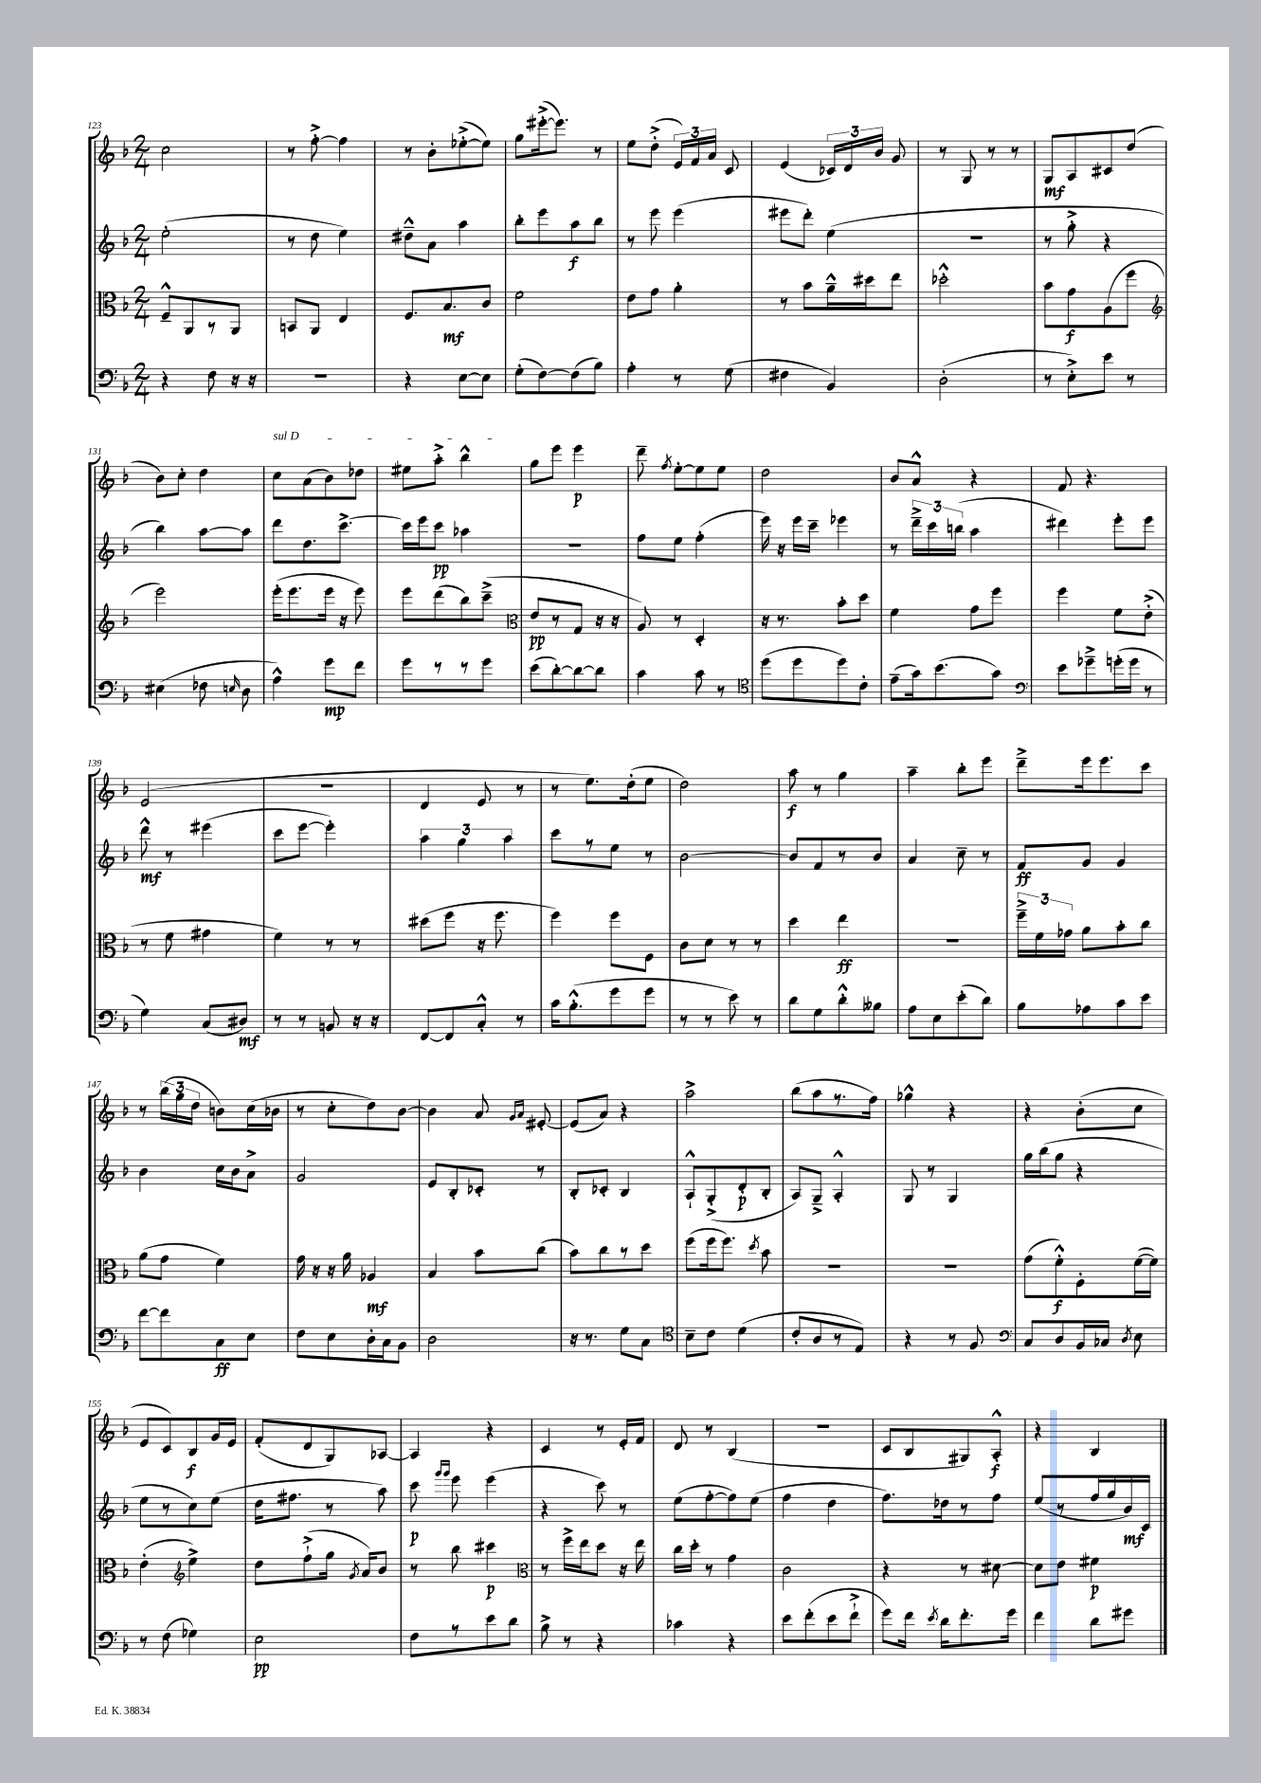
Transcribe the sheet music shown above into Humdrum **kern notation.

**kern	**kern	**kern	**kern
*staff4	*staff3	*staff2	*staff1
*clefF4	*clefC3	*clefG2	*clefG2
*k[b-]	*k[b-]	*k[b-]	*k[b-]
*M2/4	*M2/4	*M2/4	*M2/4
4r	8F~^^	(2ee'	2cc
.	8AA	.	.
8F	8r	.	.
16r	8AA	.	.
16r	.	.	.
=	=	=	=
2r	8BB	8r	8r
.	8AA	8dd	[8ff'^
.	4E	4ee)	4ff]
=	=	=	=
4r	8.F	8dd#~^^	8r
.	.	8a	8b-'
.	8.B-	.	.
[8E	.	4aa	([8ee-'^
8E]	8c	.	8ee-])
=	=	=	=
(8G'	2f	8bb-'	8gg
[8F)	.	8eee	([16eee#'^
.	.	.	8.eee#])
(8F]	.	8aa	.
8B-)	.	8bb-	8r
=	=	=	=
4A'	8e	8r	8ee
.	8g	8eee	(8dd'^
8r	4a'	(4eee	24e)
.	.	.	24f
.	.	.	24a
(8G	.	.	8c
=	=	=	=
4F#	8r	8eee#	(4e
.	8b-	8ddd')	.
4BB-)	16a~^^	(4ee	24c-)
.	.	.	24d
.	16dd#	.	.
.	.	.	24b-
.	8ee	.	8g
=	=	=	=
(2D'	2dd-'^^	2r	8r
.	.	.	8G
.	.	.	8r
.	.	.	8r
=	=	=	=
8r	8b-	8r	8G
8E'^)	8g	8gg'^	8A
8e	(8A	4r	8c#
8r	8ff	.	(8dd
=	=	=	=
*	*clefG2	*	*
(4E#	2eee)	4bb-)	8b-)
.	.	.	8cc'
8F-	.	[8aa	4dd
16qqE	.	.	.
8D	.	8aa]	.
=	=	=	=
4A^^)	(16eee'	8ddd	8cc
.	8.eee	.	.
.	.	8.dd	(8a
8g	16eee	.	8b-)
.	16r	[8.ccc^	.
8f	8eee)	.	8dd-
=	=	=	=
8g	8eee	16ccc]	8ee#
.	.	16eee	.
8r	(8ddd	8ccc	8aa'^
8r	8bb-)	4aa-	4bb-^^
8g	(8ccc~^	.	.
=	=	=	=
*	*clefC3	*	*
(8e	8e	2r	8gg
[8d')	8r	.	8eee
8d_	8G	.	4eee
8d]	16r	.	.
.	16r	.	.
=	=	=	=
4c	8A)	8ff	8ddd~
.	.	.	8qff
.	8r	8ee	[8ee'
8c	4D'	(4ff'	8ee]
8r	.	.	8ee
=	=	=	=
*clefC4	*	*	*
(8dd	16r	16eee)	2dd
.	8.r	16r	.
8dd	.	16eee	.
.	.	16ccc~	.
8dd)	8b-'	4eee-	.
8c'	8dd	.	.
=	=	=	=
(8e~	4f	8r	8b-
16g)	.	24ddd~^	8a^^
.	.	24ccc	.
(8.b-	.	.	.
.	.	(24bb	.
.	8g	4aa	4r
8g)	8ff	.	.
=	=	=	=
*clefF4	*	*	*
8e	4ff	4ddd#)	8f
8g-~^	.	.	4.r
(16g'	8f	8eee'	.
16g	.	.	.
8r	(8e'^	8eee	.
=	=	=	=
4G)	8r	8ddd^^	(2e
.	8f	8r	.
(8C	4g#	(4eee#	.
8D#)	.	.	.
=	=	=	=
8r	4f)	8ccc	2r
8r	.	[8eee	.
8BB	8r	4eee'])	.
16r	8r	.	.
16r	.	.	.
=	=	=	=
[8FF	(8dd#	6aa	4d
8FF]	8ff	.	.
.	.	6gg	.
8C'^^	16r	.	8e
.	8.ff	.	.
.	.	6aa	.
8r	.	.	8r
=	=	=	=
16c	4ff)	8ccc	8r
(8.B-'^^	.	.	.
.	.	8r	8.ee)
8g	8ff	8ee	.
.	.	.	(16dd'
8g	8F	8r	8ee
=	=	=	=
8r	8c	[2b-	2dd)
8r	8d	.	.
8e)	8r	.	.
8r	8r	.	.
=	=	=	=
8d	4dd	8b-]	8aa
8G	.	8f	8r
8d'^^	4ee	8r	4gg
8B--	.	8b-	.
=	=	=	=
8A	2r	4a	4aa~
8E	.	.	.
(8e'	.	8cc~	8bb-'
8d)	.	8r	8eee
=	=	=	=
8B-	24ff~^	8f	8ddd~^
.	24f	.	.
.	24g-	.	.
8A-	8a	8g	16eee
.	.	.	8.eee
8c	8b-'	4g	.
8e	8cc	.	8ccc
=	=	=	=
[8f	(8a	4b-	8r
8f]	8g	.	(24bb-
.	.	.	24gg
.	.	.	24dd
8C	4f)	16cc	8b)
.	.	16b-	.
8E	.	8a^	(16cc
.	.	.	16b-
=	=	=	=
8F	16g	2g	8r
.	16r	.	.
8E	16r	.	8cc'
.	16a	.	.
16D'	4A-	.	8dd)
16C	.	.	.
8BB-	.	.	[8b-
=	=	=	=
2D	4B-	8e	4b-]
.	.	8B-'	.
.	8b-	8c-'	8a
.	.	.	16qqg
.	.	.	16qqa
.	(8cc	8r	[8e#'
=	=	=	=
16r	8b-)	8B-'	(8e#]
8.r	.	.	.
.	8cc	8c-'	8a)
8G	8r	4B-	4r
8C	8dd	.	.
=	=	=	=
*clefC4	*	*	*
8B-~	(8ff	8A`^^	2aa^
8c	16ff	(8G'^	.
.	8.ff)	.	.
(4d	.	8d'	.
.	8qdd	.	.
.	8b-	8B-'	.
=	=	=	=
8c'	2r	8A)	(8bb-
8A	.	8G~^	8aa
8r	.	4A'^^	8.r
8E)	.	.	.
.	.	.	16ff)
=	=	=	=
4r	2r	8G	4gg-^^
.	.	8r	.
8r	.	4G	4r
8F	.	.	.
=	=	=	=
*clefF4	*	*	*
8C	(8g	16gg	4r
.	.	(16bb-	.
8D	8f'^^)	8gg	.
16BB-	8F'	4r	(8b-'
16C-	.	.	.
8qD	.	.	.
8E	([16f	.	8cc
.	16f])	.	.
=	=	=	=
8r	(4e'	8ee	8e
(8F	.	8r	8c)
*	*clefG2	*	*
4G-)	4ee^)	8cc)	8B-
.	.	(8ee	16g
.	.	.	16e
=	=	=	=
2E	8dd	16dd	(8f'
.	.	8.ff#	.
.	(8ff`^	.	8d
.	16gg	8r	8G)
.	8qg	.	.
.	16a)	.	.
.	8b-	8aa)	[8A-
=	=	=	=
8F	8r	8ccc	4A-]
.	.	16qqggg	.
.	.	16qqggg	.
8r	8bb-	8eee	.
8e	4ccc#	(4eee	4r
8d	.	.	.
=	=	=	=
*	*clefC3	*	*
8B-^	8r	4r	4c
8r	16ff^	.	.
.	16ee	.	.
4r	8dd	8ccc)	8r
.	16r	8r	16e'
.	16ee	.	16f
=	=	=	=
4c-	16cc	(8ee	8d
.	16dd'	.	.
.	8r	[8ff'	8r
4r	4g	8ff])	(4B-
.	.	(8ee	.
=	=	=	=
8e	2c	4ff	2r
(8f'	.	.	.
8e	.	4dd	.
8f`^	.	.	.
=	=	=	=
8g)	4r	8.ff)	8c
16f	.	.	8B-
8qe	.	.	.
16d	.	16dd-	.
8.f'	8r	8r	8G#)
.	[8d#	8ff	8A'^^
16g	.	.	.
=	=	=	=
4f	8d#]	(8ee	4r
.	8e	8r	.
8d	4f#	16ff	4B-
.	.	16gg	.
8g#	.	16b-)	.
.	.	16c	.
==	==	==	==
*-	*-	*-	*-
